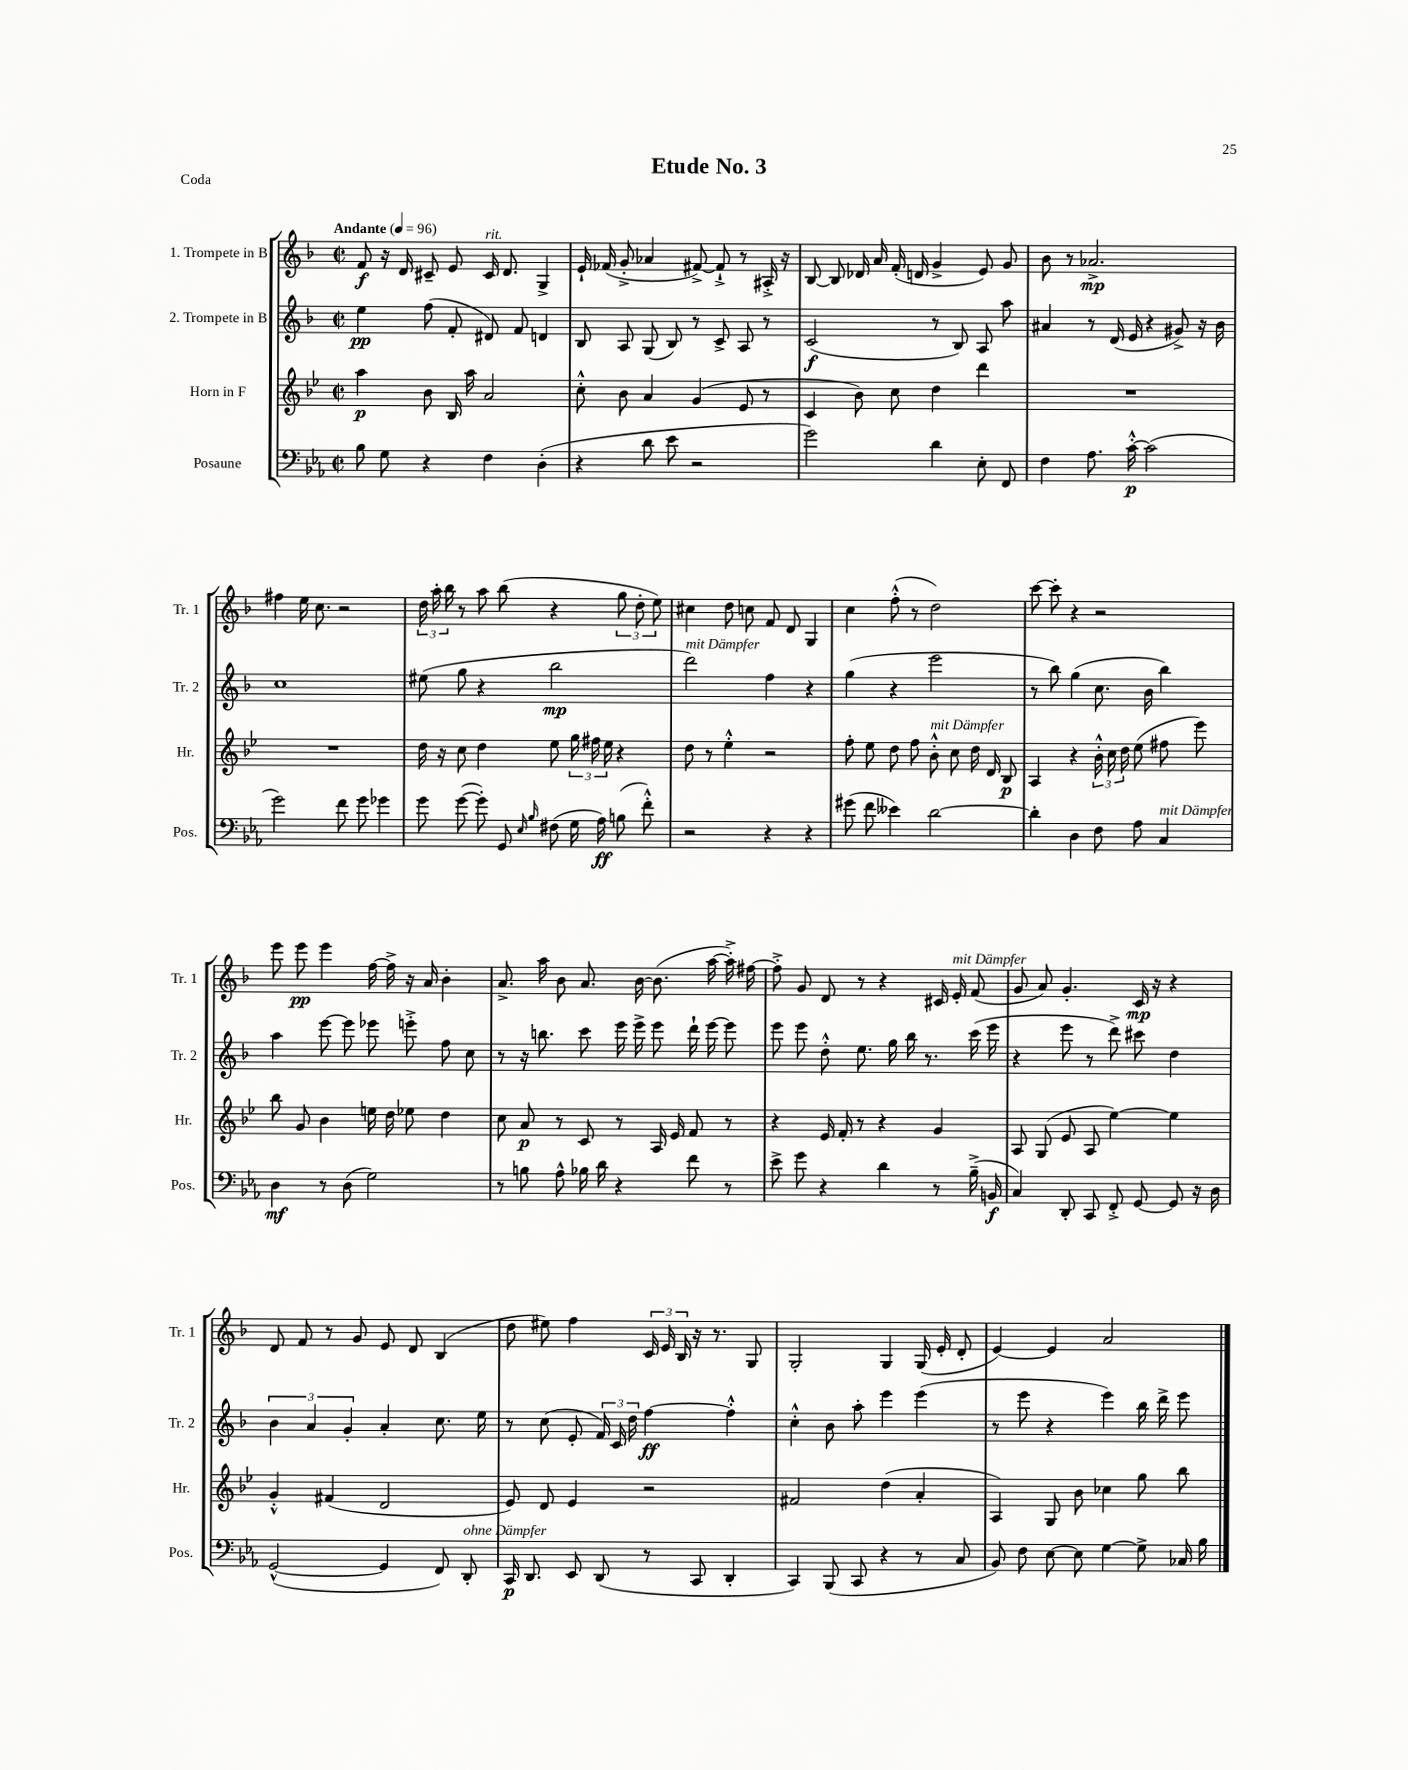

**kern	**kern	**kern	**kern
*staff4	*staff3	*staff2	*staff1
*clefF4	*clefG2	*clefG2	*clefG2
*k[b-e-a-]	*k[b-e-]	*k[b-]	*k[b-]
*M2/2	*M2/2	*M2/2	*M2/2
*met(c|)	*met(c|)	*met(c|)	*met(c|)
*MM96	*MM96	*MM96	*MM96
8B-	4aa	4ee	8f
8G	.	.	16r
.	.	.	16d
4r	8b-	(8ff	8c#~
.	16B-	8f'	8e
.	16aa	.	.
4F	2a	8d#)	16c#
.	.	.	8.d
.	.	8f	.
(4D'	.	4d	4G^
=	=	=	=
4r	8cc'^^	8B-	16e`
.	.	.	(16f-
.	8b-	8A	8g'^
8d	4a	(8G	4a-
8e-	.	8B-)	.
2r	(4g	8r	[8f#^)
.	.	8c^	8f#`^]
.	8e-	8A	8r
.	8r	8r	16A#'^
.	.	.	16r
=	=	=	=
2g)	4c	(2c	[8B-
.	.	.	8B-]
.	8b-)	.	16d-
.	.	.	16a
.	8cc	.	(16f'
.	.	.	16d
4d	4dd	8r	4g^
.	.	8B-)	.
8E-'	4ddd	8A	8e)
8FF	.	8aa	8g
=	=	=	=
4F	1r	4a#	8b-
.	.	.	8r
8.A-	.	8r	2.a-^
.	.	(16d	.
[16c'^^	.	16e	.
(2c]	.	4r	.
.	.	8g#^)	.
.	.	16r	.
.	.	16b-	.
=	=	=	=
2g)	1r	1cc	4ff#
.	.	.	16ee
.	.	.	8.cc
8f	.	.	2r
8g	.	.	.
4g-	.	.	.
=	=	=	=
8g	16dd	(8ee#	24dd
.	.	.	24aa'
.	16r	.	.
.	.	.	24bb-
([8g	8cc	8gg	8r
8g'])	4dd	4r	8aa
8GG	.	.	(8bb-
16qqE-	.	.	.
16qqB-	.	.	.
(8F#	8ee-	2bb-	4r
16G	24gg	.	.
.	24ff#	.	.
16A-)	.	.	.
.	24ee-	.	.
(8B	4r	.	12gg
.	.	.	12dd'
8f'^^)	.	.	.
.	.	.	12ee)
=	=	=	=
2r	8dd	2ddd)	4cc#
.	8r	.	.
.	4ee-'^^	.	8dd
.	.	.	8cc
4r	2r	4ff	8f
.	.	.	8d
4r	.	4r	4G
=	=	=	=
(8g#	8ff'	(4gg	4cc
8f	8ee-	.	.
4e--)	8dd	4r	(8ff'^^
.	8ff	.	8r
[2d	8b-'^^	2eee	2dd)
.	8cc	.	.
.	16dd	.	.
.	16d	.	.
.	8B-	.	.
=	=	=	=
4d']	4A	8r	[8ccc
.	.	8bb-)	8ccc']
4D	4r	(4gg	4r
8F	24b-'^^	8.cc	2r
.	24cc	.	.
.	24dd	.	.
8A-	(8ee-	.	.
.	.	16b-	.
4C	8ff#	4bb-)	.
.	8eee-)	.	.
=	=	=	=
4D	8bb-	4aa	8eee
.	8g	.	8eee
8r	4b-	[8eee	4eee
(8D	.	8eee]	.
2G)	16ee	8eee-	[16ff
.	16dd	.	16ff^]
.	8ee-	8eee'^	16r
.	.	.	16a
.	4dd	8ff	4b-'
.	.	8cc	.
=	=	=	=
8r	8cc	8r	8.a^
8B	8a	16r	.
.	.	8.bb	16aa
8A-^^	8r	.	8b-
16B-	8c	8ccc	8.a
16d	.	.	.
4r	8r	16eee	.
.	.	16eee^	[16b-
.	16A	8eee	(8.b-]
.	16e-	.	.
8f	8f	16ddd`	.
.	.	[16eee	[16aa
8r	8r	8eee]	16aa'^])
.	.	.	[16ff#
=	=	=	=
8e-^	4r	8eee	8ff#'^]
8g	.	8eee	8g
4r	16e-	8dd'^^	8d
.	16f'	.	.
.	8r	8.ee	8r
4d	4r	.	4r
.	.	16gg	.
.	.	16bb-	.
.	.	8.r	.
8r	4g	.	16c#
.	.	.	16e'
(16B-~^	.	(16ccc	(8f
16BB	.	16eee	.
=	=	=	=
4C)	8A	4r	8g
.	(8G	.	8a)
8DD'	8e-	8eee	4.g'
8CC	8A	8r	.
8FF'^	[4ee-)	8ddd^)	.
[8GG	.	8ccc#	16c
.	.	.	16r
8GG]	4ee-]	4dd	4r
16r	.	.	.
16D	.	.	.
=	=	=	=
([2GG^^	4g'^^	6b-	8d
.	.	.	8f
.	.	6a	.
.	(4f#	.	8r
.	.	6g'	.
.	.	.	8g
4GG]	2d	4a'	8e
.	.	.	8d
8FF)	.	8.cc	(4B-
8DD'	.	.	.
.	.	16ee	.
=	=	=	=
16CC	8e-)	8r	8dd
8.DD	.	.	.
.	8d	(8cc	8ee#)
8EE-	4e-	8e'	4ff
(8DD	.	24f)	.
.	.	24c	.
.	.	24dd	.
8r	2r	[4ff	24c
.	.	.	24e
.	.	.	24B-
8CC	.	.	16r
.	.	.	8.r
4DD'	.	4ff'^^]	.
.	.	.	8G
=	=	=	=
4CC)	2f#	4cc'^^	2G'
(8BBB-	.	8b-	.
8CC	.	8aa'	.
4r	(4dd	4eee	4G
8r	4a'	(4eee	(16G
.	.	.	16e'
8C	.	.	8d'
=	=	=	=
8BB-)	4A)	8r	[4e)
8F	.	8eee	.
[8E-	8G	4r	4e]
8E-]	8b-	.	.
[4G	4cc-	4eee)	2a
8G^]	8gg	16bb-	.
.	.	16ddd^	.
16C-	8bb-	8eee	.
16B-	.	.	.
==	==	==	==
*-	*-	*-	*-
